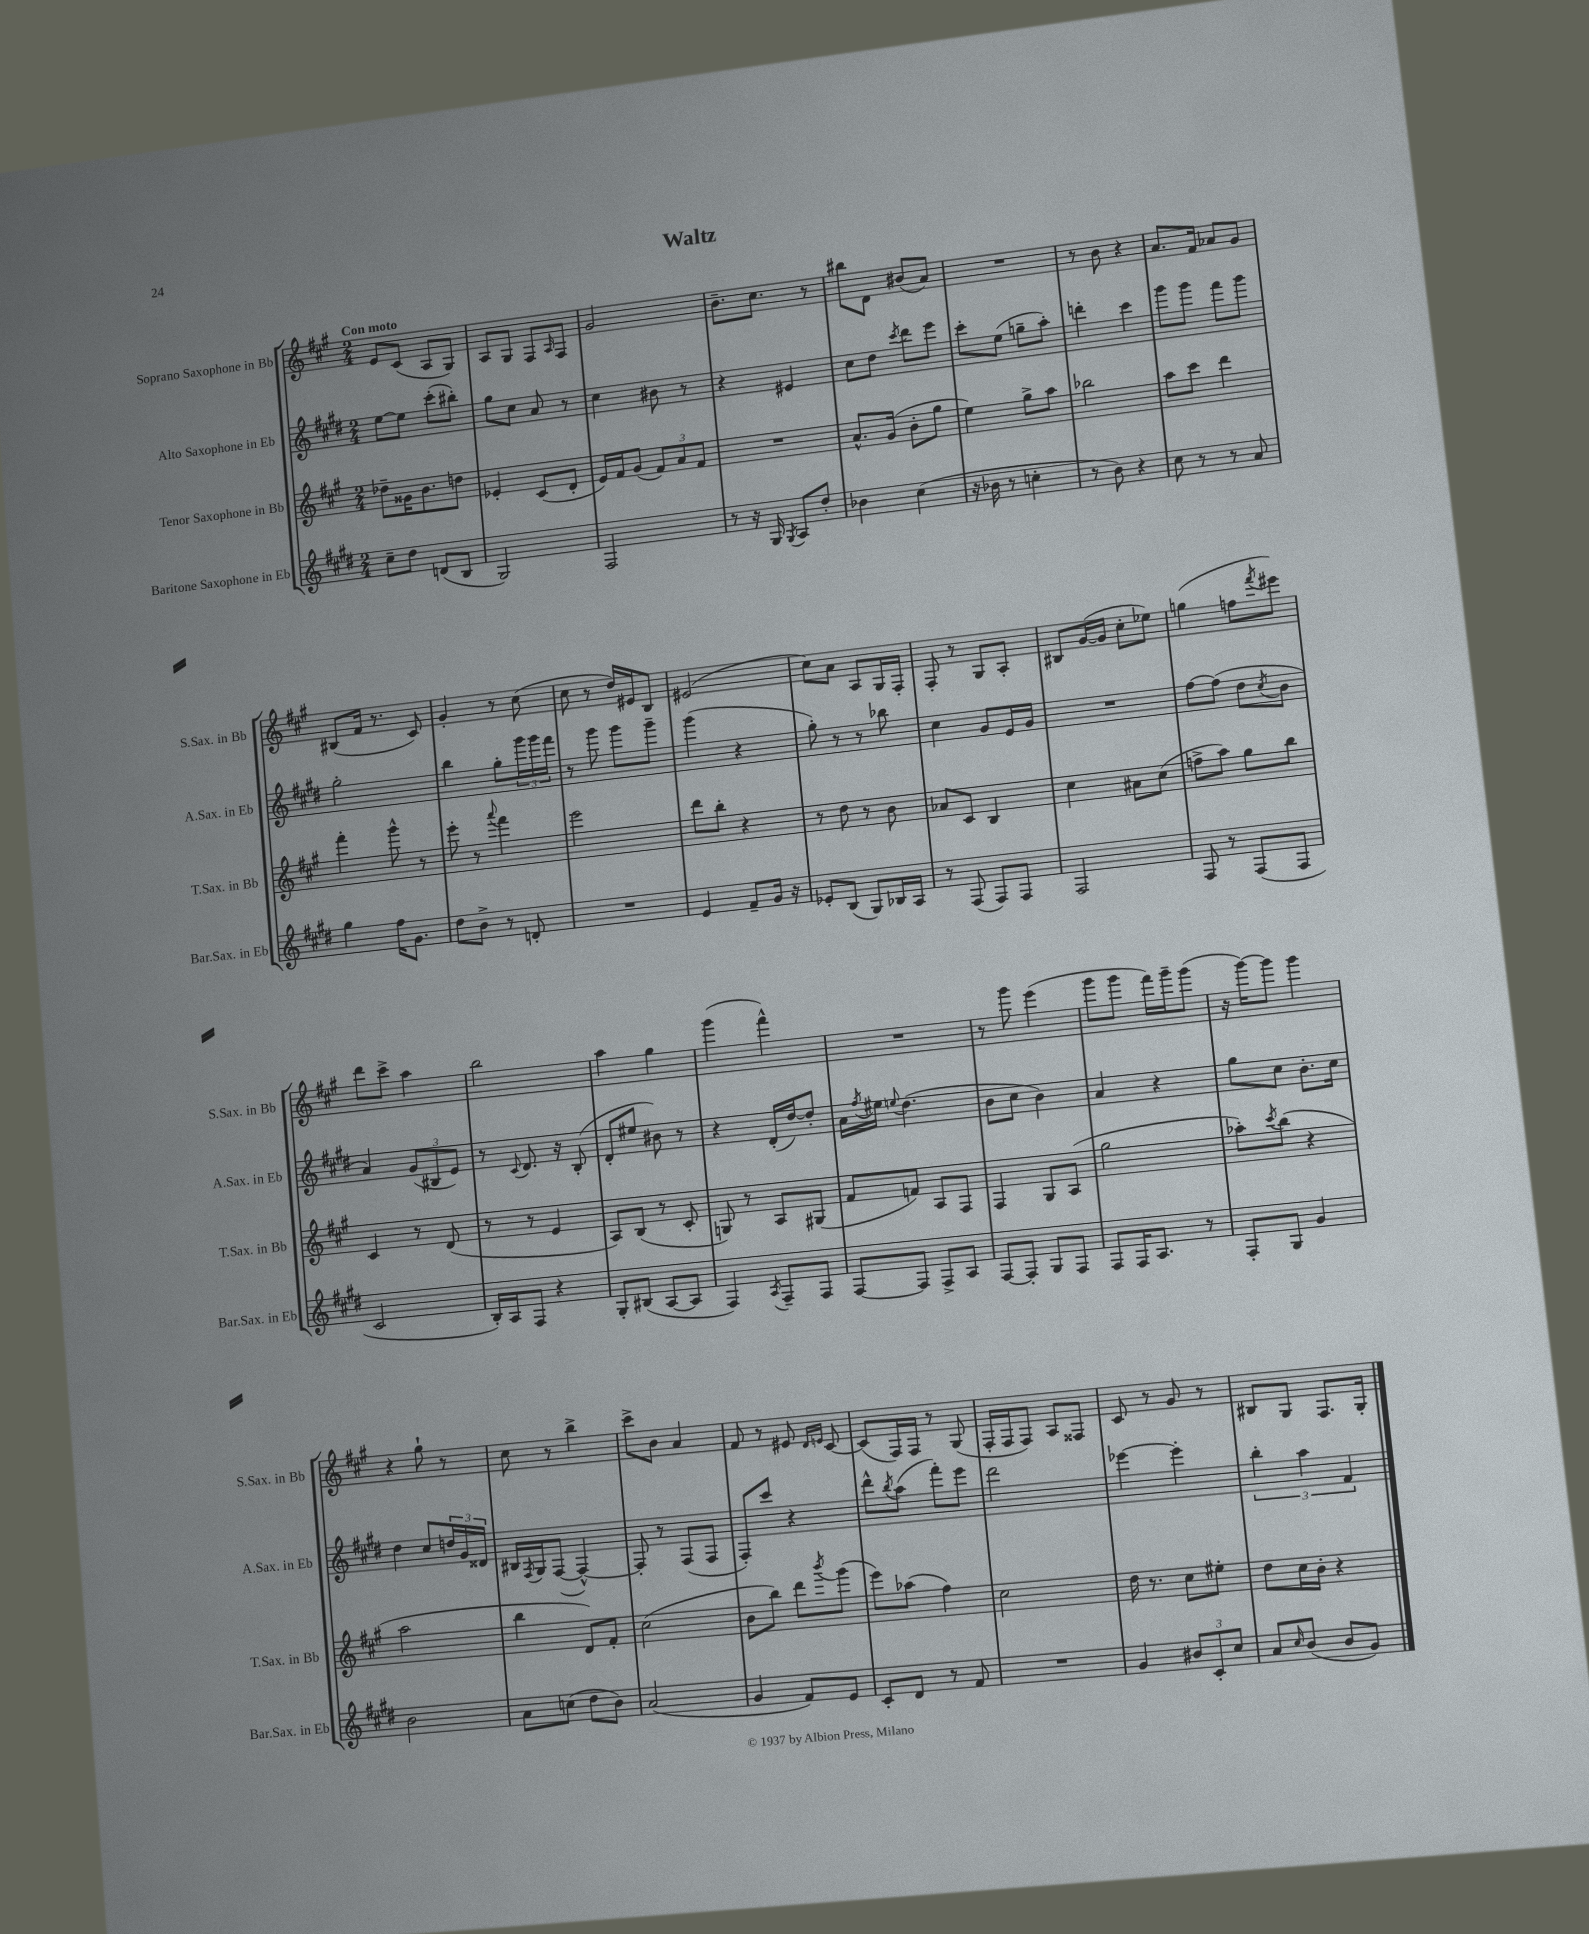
\header { title = "Waltz" }
<<
\new StaffGroup <<
\new Staff = "s0" \with { instrumentName = "Soprano Saxophone in Bb" shortInstrumentName = "S.Sax. in Bb" } {
    \clef treble \key a \major \numericTimeSignature \time 2/4 \tempo "Con moto"
    e'8 cis'8( a8 gis8) |
    a8 gis8 fis8 \grace { a16 } fis8 |
    gis'2 |
    b'8.-- cis''8. r8 |
    bis''8 d'8 bis'8( a'8) |
    R2 |
    r8 b'8 r4 |
    a'8. fis'16 aes'8 gis'8 |
    bis8( fis'16 r8. cis'8) |
    gis'4-. r8 cis''8( |
    cis''8 r8 d''16) eis'16 b8 |
    eis'2( |
    cis''8) a'8 a8 gis16 fis16-. |
    fis8-. r8 gis8 a8-. |
    bis8 gis'16~( gis'16 cis''8-. ees''8) |
    g''4( f''8 \acciaccatura { fis'''8 } eis'''8) |
    d'''8 cis'''8-> a''4 |
    b''2 |
    a''4 gis''4 |
    gis'''4( fis'''4-^) |
    R2 |
    r8 gis'''8 e'''4( |
    gis'''8 gis'''8 fis'''16) gis'''16-- gis'''8( |
    r16 gis'''16~) gis'''8 gis'''4 |
    r4 gis''8-! r8 |
    cis''8 r8 b''4-> |
    cis'''8-> b'8 a'4 |
    fis'8 r8 eis'8 \grace { d'16 e'16 } cis'8~ |
    cis'8( fis16) fis16 r8 gis8( |
    fis16-. fis16 fis8) a8 fisis8 |
    cis'8 r8 gis'8 r8 |
    bis8 gis8 fis8. gis16-. \bar "|." |
}
\new Staff = "s1" \with { instrumentName = "Alto Saxophone in Eb" shortInstrumentName = "A.Sax. in Eb" } {
    \clef treble \key e \major \numericTimeSignature \time 2/4
    e''8~ e''8 cis'''8-.( bis''8-.) |
    gis''8 cis''8 a'8 r8 |
    cis''4 bis'8 r8 |
    r4 eis'4 |
    cis''8 dis''8 \acciaccatura { cis'''8 } dis'''8 e'''8 |
    cis'''8-. e''8( g''8-- a''8-.) |
    d'''4-. cis'''4 |
    gis'''8 gis'''8 fis'''8 gis'''8 |
    gis''2-. |
    b''4 gis''8-. \tuplet 3/2 { gis'''16 gis'''16 fis'''16 } |
    r8 gis'''8 gis'''8 gis'''8-- |
    gis'''4( r4 |
    gis''8-.) r8 r8 bes''8 |
    cis''4 gis'8 e'16 gis'16 |
    R2 |
    fis''8~ fis''8( dis''8 \acciaccatura { cis''8 } b'8 |
    a'4) \tuplet 3/2 { gis'8( bis8 e'8) } |
    r8 \appoggiatura { cis'8 } dis'8. r16 b8-.( |
    dis'8-. eis''8 bis'8) r8 |
    r4 dis'16-.( dis''16~) dis''8-. |
    a'16 \acciaccatura { fis''8 } eis''16 \appoggiatura { e''8 } dis''4.( |
    b'8 cis''8 b'4) |
    a'4 r4 |
    gis''8 cis''8 b'8.-. cis''16 |
    dis''4 cis''8 \tuplet 3/2 { d''16 gis'16 disis'16 } |
    bis16 \acciaccatura { fis8 } gis16 fis8~( fis4~-^) |
    fis8-. r8 fis8( fis8 |
    fis8-.) cis'''8 r4 |
    dis'''8-^ \acciaccatura { b''8 } a''8( fis'''8-.) e'''8 |
    dis'''2 |
    ees'''4~ ees'''4-. |
    \tuplet 3/2 { b''4-. a''4 fis'4 } \bar "|." |
}
\new Staff = "s2" \with { instrumentName = "Tenor Saxophone in Bb" shortInstrumentName = "T.Sax. in Bb" } {
    \clef treble \key a \major \numericTimeSignature \time 2/4
    des''8-- gisis'16 b'8. d''8 |
    ees'4-. cis'8( d'8-. |
    e'16) fis'16 gis'8( \tuplet 3/2 { fis'8) a'8 fis'8 } |
    R2 |
    a'8.-^ gis'16( b'8-. gis''8 |
    e''4) gis''8-> a''8 |
    bes''2 |
    a''8 cis'''8 d'''4 |
    fis'''4-. gis'''8-^ r8 |
    e'''8-. r8 \appoggiatura { a'''8 } fis'''4 |
    e'''2 |
    d'''8 b''8-. r4 |
    r8 d''8 r8 b'8 |
    aes'8 cis'8 b4 |
    cis''4 ais'8 cis''8( |
    f''8-> a''8) gis''8 b''8 |
    cis'4 r8 d'8( |
    r8 r8 e'4 |
    a8) b8( r8 cis'8-. |
    g8) r8 a8 gis8( |
    fis'8 f'8) a8 fis8 |
    fis4 gis8 a8( |
    gis''2 |
    aes''8-.) \acciaccatura { cis'''8 } b''8( r4 |
    a''2 |
    b''4 d'8) fis'8-. |
    cis''2( |
    b'8 b''8) d'''8 \acciaccatura { b'''8 } gis'''8( |
    e'''8) aes''8( fis''4) |
    cis''2 |
    d''16 r8. cis''8 eis''8-. |
    d''8 cis''16 b'16-. r4 \bar "|." |
}
\new Staff = "s3" \with { instrumentName = "Baritone Saxophone in Eb" shortInstrumentName = "Bar.Sax. in Eb" } {
    \clef treble \key e \major \numericTimeSignature \time 2/4
    cis''8-- dis''8 d'8( b8 |
    gis2) |
    fis2 |
    r8 r16 gis16 \acciaccatura { gis8 } a8 dis''8-. |
    bes'4 cis''4( |
    r16 bes'16 r8 c''4-. |
    r8 b'8) r4 |
    cis''8 r8 r8 a'8 |
    gis''4 fis''16 gis'8. |
    dis''8 b'8-> r8 d'8-. |
    R2 |
    e'4 fis'8-- gis'16 r16 |
    ees'8-. b8( gis8) bes16 a16 |
    r8 fis8( fis8) fis8 |
    fis2 |
    fis8 r8 fis8( fis8 |
    cis'2 |
    b16-.) a16 fis8 r4 |
    gis8-. bis8( a8~ a8 |
    fis4) \acciaccatura { a8 } fis8-- fis8 |
    fis8~ fis8 fis8-> a8 |
    fis8~ fis8-. gis8 fis8 |
    fis8 fis16 a8. r8 |
    fis8-. gis8 gis'4 |
    b'2 |
    a'8 c''8( dis''8 b'8) |
    a'2( |
    gis'4 fis'8) e'8 |
    cis'8-. dis'8 r8 fis'8 |
    R2 |
    gis'4 \tuplet 3/2 { bis'8 cis'8-. cis''8 } |
    a'8 \grace { cis''16 } b'8( b'8 gis'8) \bar "|." |
}
>>
>>
\layout { \context { \Score \remove "Bar_number_engraver" } }
